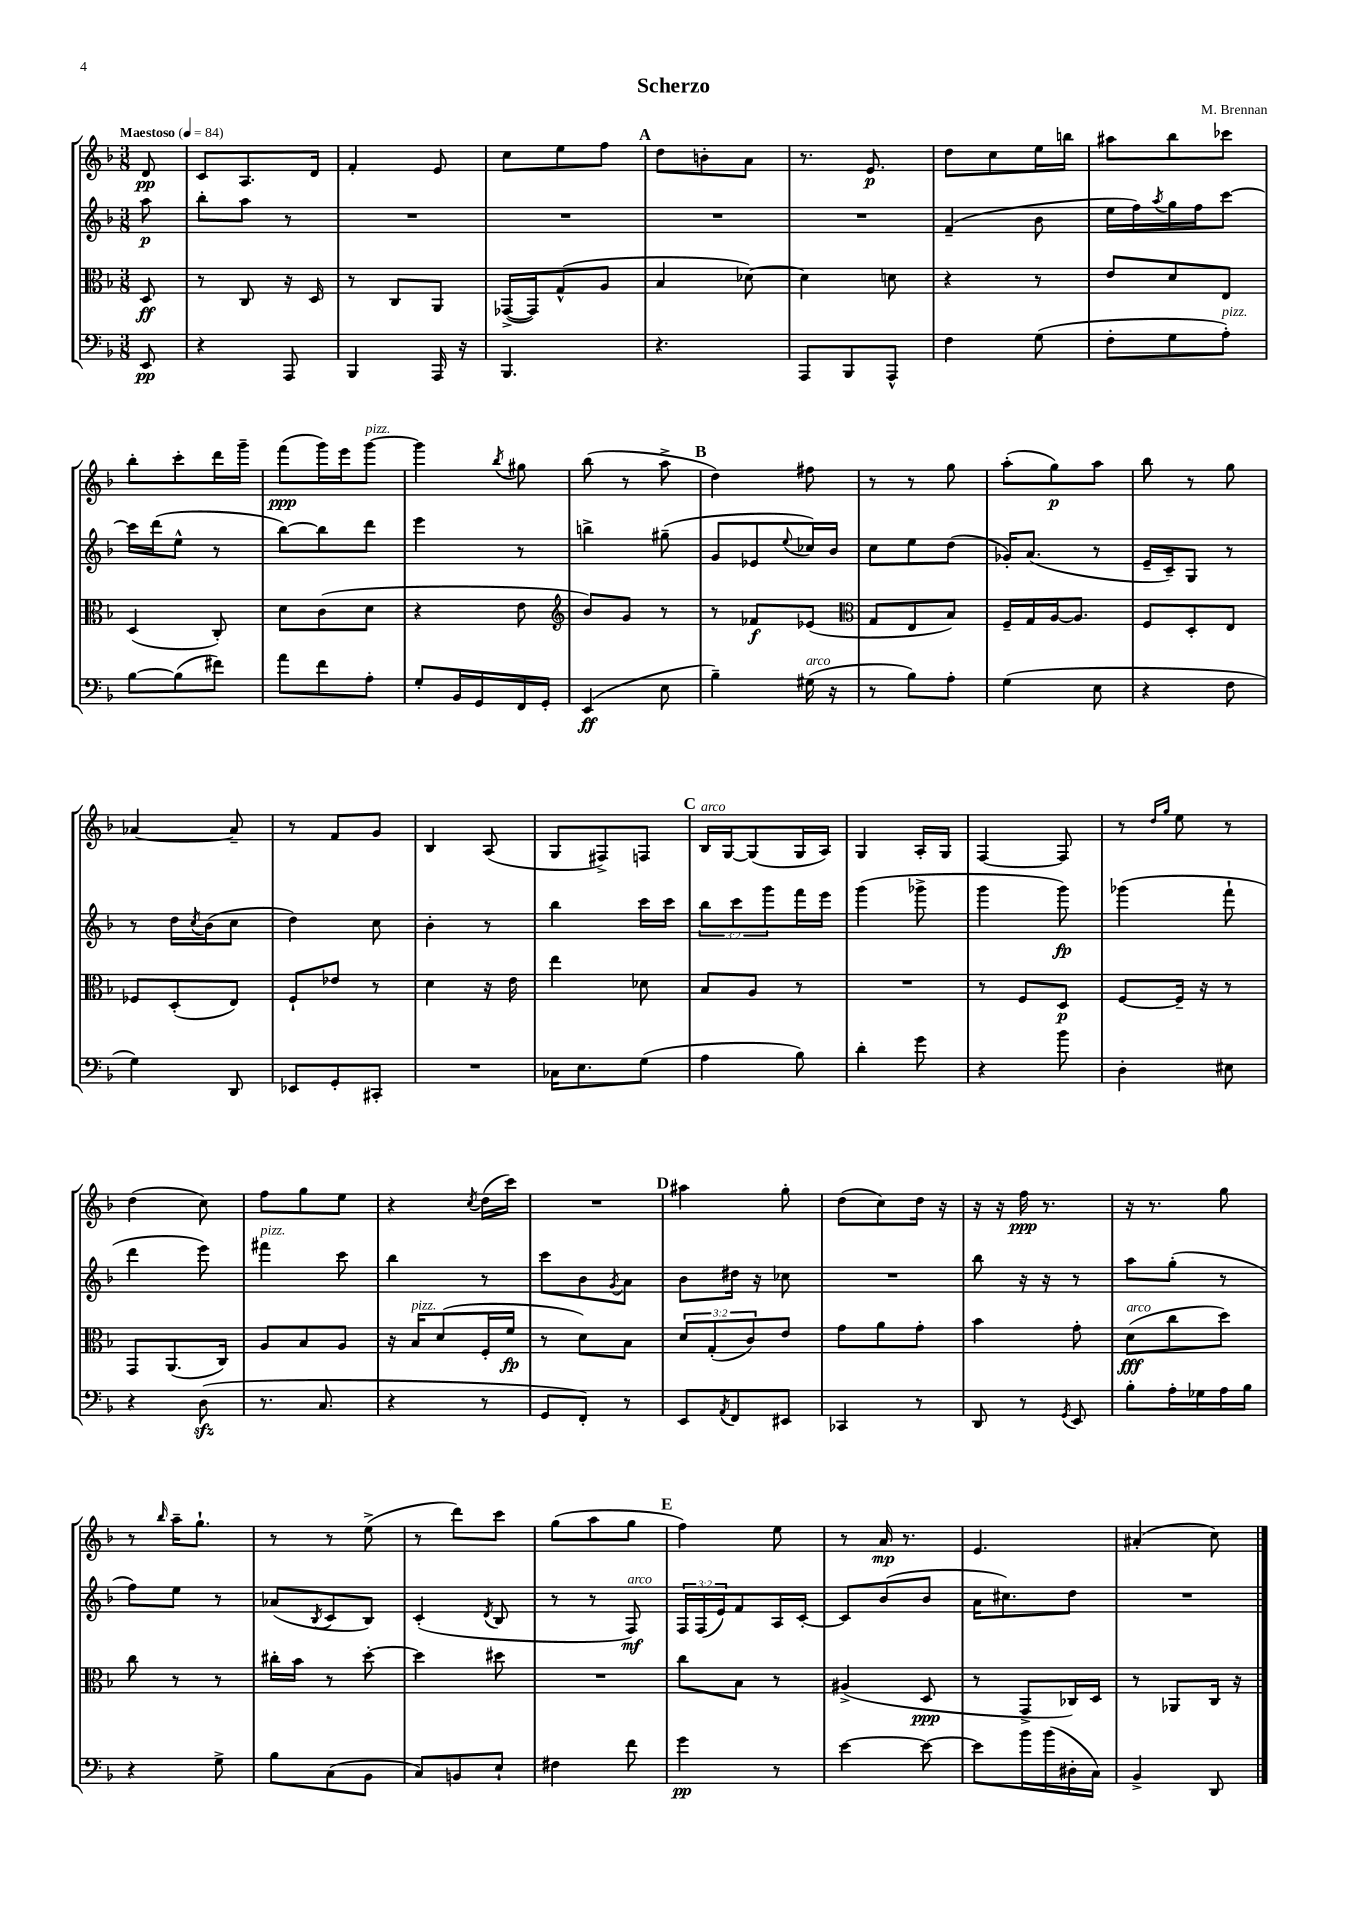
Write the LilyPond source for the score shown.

\header { title = "Scherzo" composer = "M. Brennan" }
<<
\new StaffGroup <<
\new Staff = "s0" {
    \clef treble \key f \major \numericTimeSignature \time 3/8 \partial 8 \tempo "Maestoso" 4 = 84
    d'8\pp |
    c'8 a8. d'16 |
    f'4-. e'8 |
    c''8 e''8 f''8 |
    \mark \markup { \bold "A" } d''8 b'8-. a'8 |
    r8. e'8.\p |
    d''8 c''8 e''16 b''16 |
    ais''8 bes''8 ces'''8 |
    bes''8-. c'''8-. d'''16 g'''16-- |
    f'''8\ppp( g'''16) e'''16 g'''8~^\markup { \italic "pizz." } |
    g'''4 \acciaccatura { bes''8 } gis''8 |
    bes''8( r8 a''8-> |
    \mark \markup { \bold "B" } d''4) fis''8 |
    r8 r8 g''8 |
    a''8-.( g''8\p) a''8 |
    bes''8 r8 g''8 |
    aes'4~ aes'8-- |
    r8 f'8 g'8 |
    bes4 a8( |
    g8 fis8->) f8 |
    \mark \markup { \bold "C" } bes16^\markup { \italic "arco" } g16~ g8( g16 a16) |
    g4 a16-. g16 |
    f4~ f8 |
    r8 \grace { d''16 g''16 } e''8 r8 |
    d''4( c''8) |
    f''8 g''8 e''8 |
    r4 \acciaccatura { c''8 } d''16( c'''16) |
    R4. |
    \mark \markup { \bold "D" } ais''4 g''8-. |
    d''8( c''8) d''16 r16 |
    r16 r16 f''16\ppp r8. |
    r16 r8. g''8 |
    r8 \grace { bes''16 } a''16-- g''8.-! |
    r8 r8 e''8->( |
    r8 d'''8) c'''8 |
    g''8( a''8 g''8 |
    \mark \markup { \bold "E" } f''4) e''8 |
    r8 a'16\mp r8. |
    e'4. |
    ais'4-.( c''8) \bar "|." |
}
\new Staff = "s1" {
    \clef treble \key f \major \numericTimeSignature \time 3/8 \override Staff.TupletNumber.text = #tuplet-number::calc-fraction-text \partial 8
    a''8\p |
    bes''8-. a''8 r8 |
    R4. |
    R4. |
    \mark \markup { \bold "A" } R4. |
    R4. |
    f'4--( bes'8 |
    e''16 f''16) \acciaccatura { a''8 } g''16 f''16 c'''8~ |
    c'''16 d'''16( e''8-^ r8 |
    bes''8~) bes''8 d'''8 |
    e'''4 r8 |
    b''4-> gis''8--( |
    \mark \markup { \bold "B" } g'8 ees'8 \appoggiatura { e''8 } ces''16) bes'16 |
    c''8 e''8 d''8( |
    ges'16-.) a'8.( r8 |
    e'16-- c'16--) g8 r8 |
    r8 d''16 \acciaccatura { c''8 } bes'16( c''8 |
    d''4) c''8 |
    bes'4-. r8 |
    bes''4 c'''16 c'''16 |
    \mark \markup { \bold "C" } \tuplet 3/2 { bes''8 c'''8 g'''8 } f'''16 e'''16 |
    g'''4( ges'''8-> |
    g'''4 g'''8\fp) |
    ges'''4( f'''8-! |
    d'''4 e'''8) |
    fis'''4^\markup { \italic "pizz." } c'''8 |
    bes''4 r8 |
    c'''8 bes'8 \acciaccatura { g'8 } a'8 |
    \mark \markup { \bold "D" } bes'8 dis''16 r16 ces''8 |
    R4. |
    bes''8 r16 r16 r8 |
    a''8 g''8-.( r8 |
    f''8) e''8 r8 |
    aes'8( \acciaccatura { bes8 } c'8 bes8) |
    c'4-.( \acciaccatura { d'8 } bes8 |
    r8 r8 f8\mf^\markup { \italic "arco" }) |
    \mark \markup { \bold "E" } \tuplet 3/2 { f16 f16( e'16) } f'8 a16 c'16~-. |
    c'8 bes'8( bes'8 |
    a'16 cis''8.) d''8 |
    R4. \bar "|." |
}
\new Staff = "s2" {
    \clef alto \key f \major \numericTimeSignature \time 3/8 \override Staff.TupletNumber.text = #tuplet-number::calc-fraction-text \partial 8
    d8\ff |
    r8 c8 r16 d16 |
    r8 c8 a,8 |
    ges,16~->( ges,16) g8-^( a8 |
    \mark \markup { \bold "A" } bes4 des'8~) |
    des'4 d'8 |
    r4 r8 |
    e'8 d'8 e8 |
    d4( c8-.) |
    d'8 c'8( d'8 |
    r4 e'8 |
    \clef treble bes'8) g'8 r8 |
    \mark \markup { \bold "B" } r8 fes'8\f ees'8( |
    \clef alto g8 e8 bes8) |
    f16-- g16 a16~ a8. |
    f8 d8-. e8 |
    fes8 d8-.( e8) |
    f8-! ees'8 r8 |
    d'4 r16 e'16 |
    e''4 des'8 |
    \mark \markup { \bold "C" } bes8 a8 r8 |
    R4. |
    r8 f8 d8\p |
    f8~ f16-- r16 r8 |
    g,8 a,8.( c16) |
    a8 bes8 a8 |
    r16 bes16^\markup { \italic "pizz." } d'8( f16-. f'16\fp |
    r8 d'8) bes8 |
    \mark \markup { \bold "D" } \tuplet 3/2 { d'8 g8-.( c'8) } e'8 |
    g'8 a'8 g'8-. |
    bes'4 g'8-. |
    d'8\fff^\markup { \italic "arco" }( c''8 d''8) |
    c''8 r8 r8 |
    cis''16-. bes'16 r8 d''8~-. |
    d''4 dis''8 |
    R4. |
    \mark \markup { \bold "E" } c''8 bes8 r8 |
    ais4->( d8\ppp |
    r8 g,8-> ces16) d16 |
    r8 aes,8 c16 r16 \bar "|." |
}
\new Staff = "s3" {
    \clef bass \key f \major \numericTimeSignature \time 3/8 \partial 8
    e,8\pp |
    r4 a,,8 |
    bes,,4 a,,16 r16 |
    bes,,4. |
    \mark \markup { \bold "A" } r4. |
    a,,8 bes,,8 a,,8-^ |
    f4 g8( |
    f8-. g8 a8-.^\markup { \italic "pizz." }) |
    bes8~ bes8( fis'8) |
    a'8 f'8 a8-. |
    g8-. bes,16 g,16 f,16 g,16-. |
    e,4\ff( e8 |
    \mark \markup { \bold "B" } bes4--) gis16^\markup { \italic "arco" }( r16 |
    r8 bes8) a8-. |
    g4( e8 |
    r4 f8 |
    g4) d,8 |
    ees,8 g,8-. cis,8-. |
    R4. |
    ces16 e8. g8( |
    \mark \markup { \bold "C" } a4 bes8) |
    d'4-. g'8 |
    r4 bes'8 |
    d4-. eis8 |
    r4 d8\sfz( |
    r8. c8. |
    r4 r8 |
    g,8 f,8-.) r8 |
    \mark \markup { \bold "D" } e,8 \acciaccatura { a,8 } f,8 eis,8 |
    ces,4 r8 |
    d,8 r8 \acciaccatura { g,8 } e,8 |
    bes8-. a16-. ges16 a16 bes16 |
    r4 g8-> |
    bes8 c8( bes,8 |
    c8) b,8 e8-! |
    fis4 f'8 |
    \mark \markup { \bold "E" } g'4\pp r8 |
    e'4~ e'8~ |
    e'8 bes'16 bes'16( dis16-. c16) |
    bes,4-> d,8 \bar "|." |
}
>>
>>
\layout { \context { \Score \remove "Bar_number_engraver" } }
